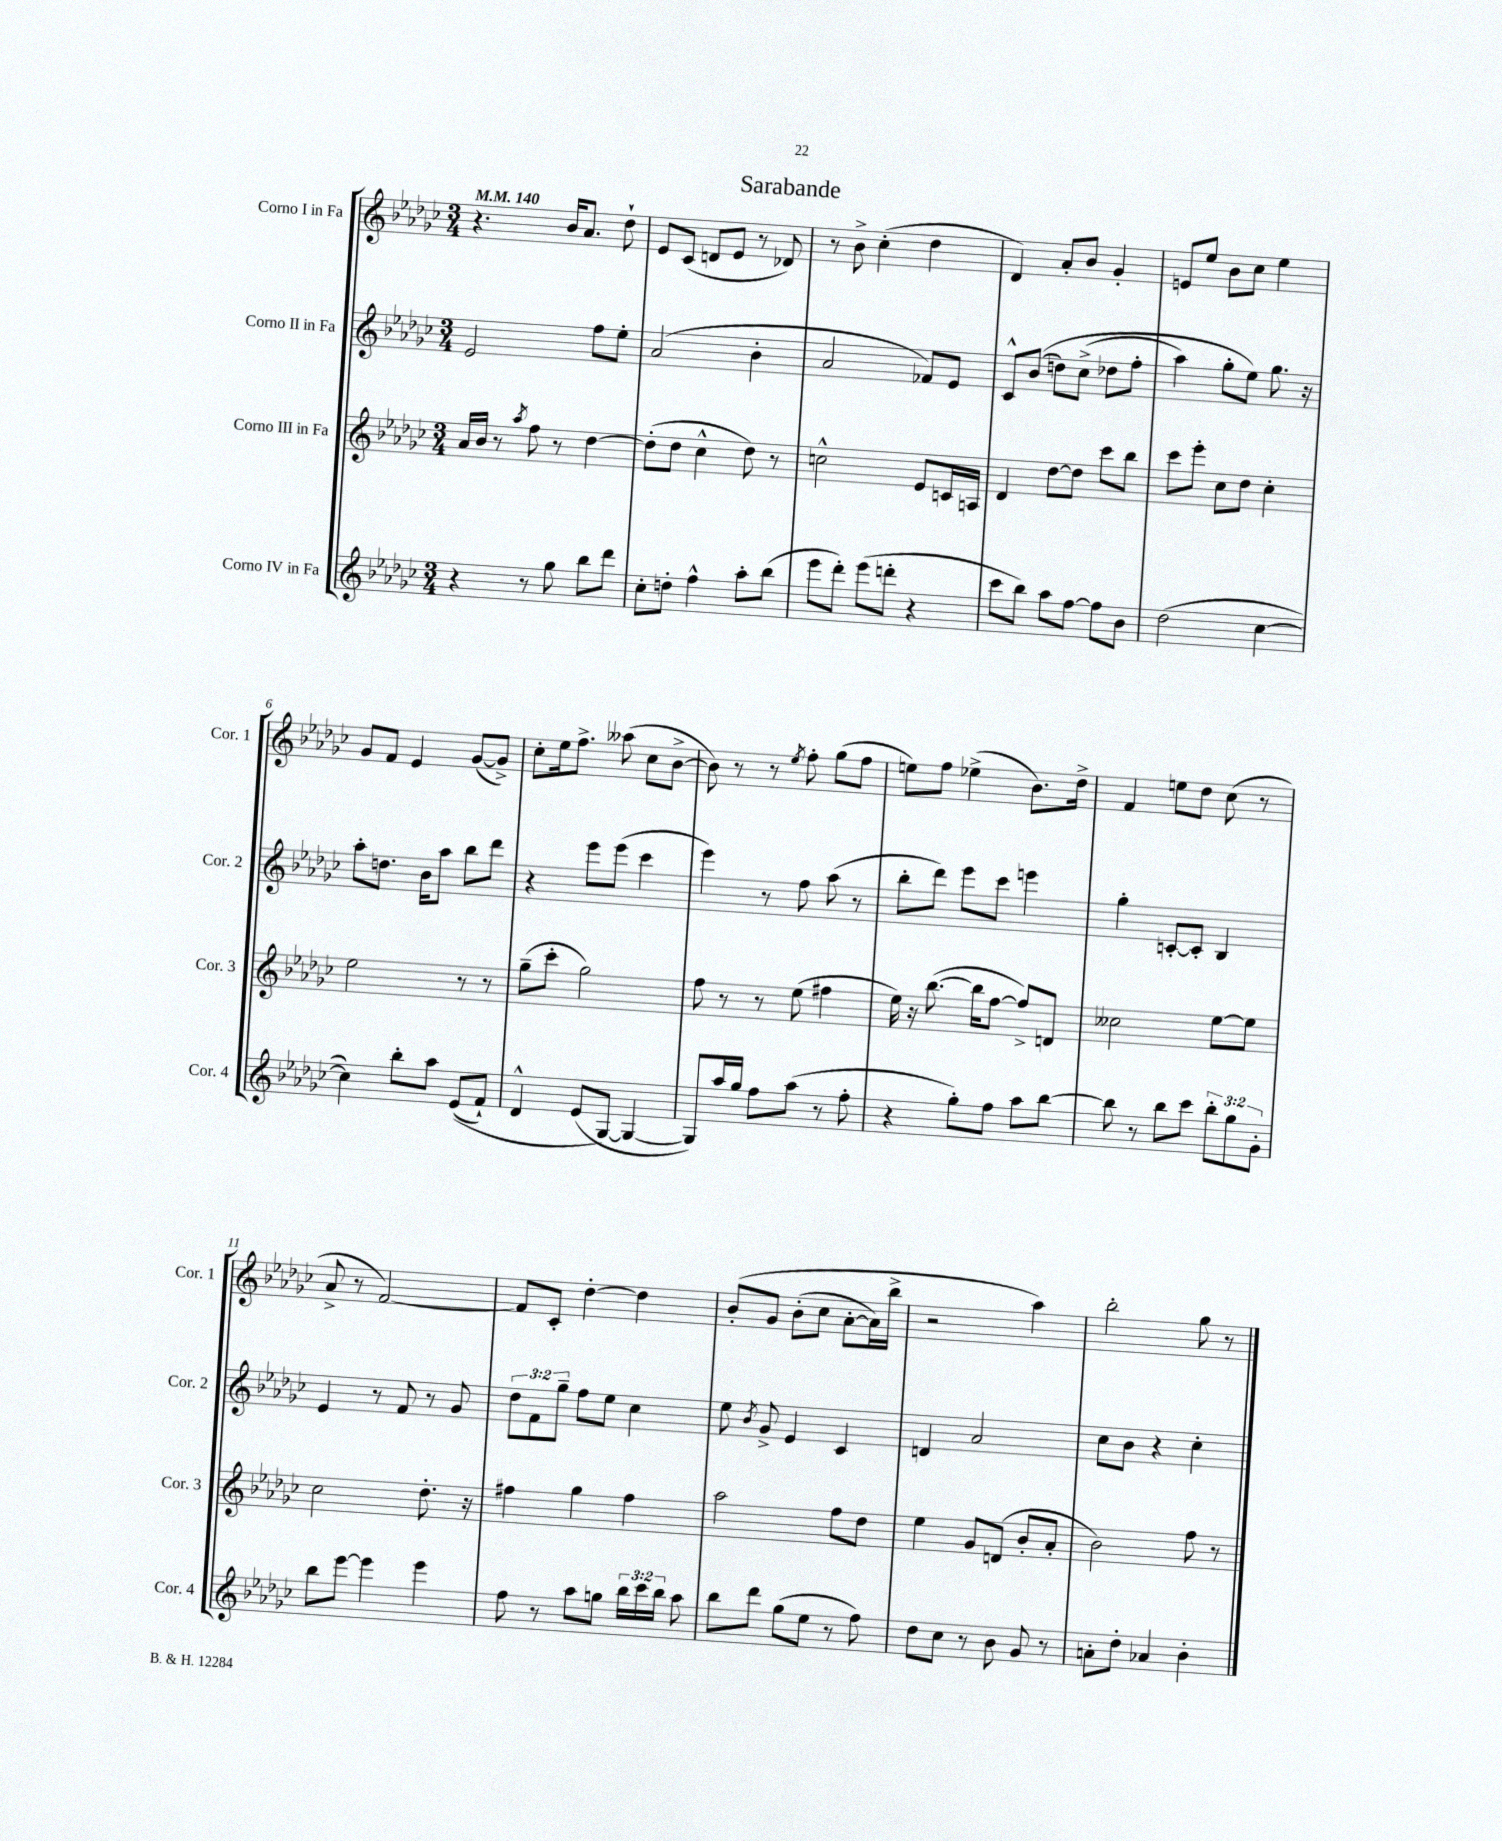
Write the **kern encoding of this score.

**kern	**kern	**kern	**kern
*part4	*part3	*part2	*part1
*staff4	*staff3	*staff2	*staff1
*I"Corno IV in Fa	*I"Corno III in Fa	*I"Corno II in Fa	*I"Corno I in Fa
*I'Cor. 4	*I'Cor. 3	*I'Cor. 2	*I'Cor. 1
*clefG2	*clefG2	*clefG2	*clefG2
*k[b-e-a-d-g-c-]	*k[b-e-a-d-g-c-]	*k[b-e-a-d-g-c-]	*k[b-e-a-d-g-c-]
*M3/4	*M3/4	*M3/4	*M3/4
*MM140	*MM140	*MM140	*MM140
=1	=1	=1	=1
4r	16a-/LL	2e-/	4.r
.	16b-/JJ	.	.
.	8r	.	.
.	8qaa-/	.	.
8r	8ff\	.	.
8gg-\	8r	.	16b-/KL
.	.	.	8.a-/J
8bb-\L	[4dd-\	8ff\L	.
8ddd-\J	.	8ee-'\J	8dd-`\
=2	=2	=2	=2
8cc-'\L	(8dd-'\L]	(2a-/	8e-/L
8ddn'\J	8dd-\J	.	(8c-/J
4ff^^\	4cc-^^\	.	8dn/L
.	.	.	8e-/J
8aa-'\L	8dd-\)	4b-'\	8r
(8bb-\J	8r	.	8d-X/)
=3	=3	=3	=3
8eee-\L	2ccn^^\	2a-/	8r
8ddd-'\J)	.	.	8b-^\
(8eee-\L	.	.	(4cc-'\
8dddn'\J	.	.	.
4r	8e-/L	8f-X/L)	4dd-\
.	16cn/L	8e-/J	.
.	16An/JJ	.	.
=4	=4	=4	=4
8ccc-\L	4d-/	8c-^^/L	4d-/)
8bb-\J)	.	((8b-/J	.
8aa-\L	[8dd-\L	8ddn\L)	8a-'/L
[8ff\J	8dd-\J]	(8cc-^\J	8b-/J
8ff\L]	8ccc-\L	8dd-X\L	4g-'/
8b-\J	8bb-\J	8ff'\J	.
=5	=5	=5	=5
(2dd-\	8ccc-\L	4aa-\)	8en/L
.	8eee-'\J	.	8ee-/J
.	8cc-\L	8gg-'\L	8b-\L
.	8dd-\J	8ee-\J)	8cc-\J
[4cc-\	4cc-'\	8.gg-\	4ee-\
.	.	16r	.
!!LO:LB:g=z
=6	=6	=6	=6
4cc-\])	2ee-\	8aa-'\L	8g-/L
.	.	8.ddn\J	8f/J
8bb-'\L	.	.	4e-/
.	.	16b-\KL	.
8aa-\J	.	8aa-\J	.
((8e-/L	8r	8bb-\L	([8g-/L
8f`/J)	8r	8ddd-\J	8g-^/J])
=7	=7	=7	=7
4d-^^/	(8gg-~\L	4r	8cc-'\L
.	8ccc-'\J	.	16ee-\k
.	.	.	8.ff^\J
(8e-/L	2gg-\)	8eee-\L	.
[8G-/J)	.	(8eee-\J	(8aa--X\
4G-/_	.	4ccc-\	8cc-\L
.	.	.	[8b-^\J
=8	=8	=8	=8
8G-/L])	8ff\	4eee-\)	8b-\])
16aa-/L	8r	.	8r
16gg-/JJ	.	.	.
8ff\L	8r	8r	8r
.	.	.	8qee-/
(8aa-\J	(8ee-\	8ff\	8ff'\
8r	4ff#X\	(8aa-\	(8gg-\L
8ff'\	.	8r	8ff\J
=9	=9	=9	=9
4r	16ee-\)	8bb-'\L	8een\L)
.	16r	.	.
.	([8.bb-\	8ddd-\J)	8ff\J
8gg-'\L)	.	8eee-\L	(4ee-X^\
.	16bb-\KL]	.	.
8ff\J	[8ff\J	8ccc-\J	.
8aa-\L	8ff^/L])	4eeen\	8.b-\L)
[8bb-\J	8dn/J	.	.
.	.	.	16dd-^\Jk
=10	=10	=10	=10
8bb-\]	2cc--X\	4gg-'\	4f/
8r	.	.	.
8bb-\L	.	[8cn'/L	8een\L
8ccc-\J	.	8c'/J]	8dd-\J
12bb-'\L	[8ee-\L	4B-/	(8cc-\
12gg-\	.	.	.
.	8ee-\J]	.	8r
12g-'\J	.	.	.
!!LO:LB:g=z
=11	=11	=11	=11
8bb-\L	2cc-\	4e-/	8a-^/
[8eee-\J	.	.	8r
4eee-\]	.	8r	[2f/)
.	.	8f/	.
4eee-\	8.dd-'\	8r	.
.	.	8g-/	.
.	16r	.	.
=12	=12	=12	=12
8ff\	4ff#X\	12dd-\L	8f/L]
.	.	12f\	.
8r	.	.	8c-'/J
.	.	12gg-~\J	.
8aa-\L	4gg-\	8ff\L	[4dd-'\
8ggn\J	.	8ee-\J	.
24bb-\LL	4ff#\	4cc-\	4dd-\]
24ccc-\	.	.	.
24bb-\JJ	.	.	.
8aa-\	.	.	.
=13	=13	=13	=13
8bb-\L	2aa-\	8ee-\	(8b-'/L
.	.	8qb-/	.
8ddd-\J	.	8g-^/	8g-/J
(8gg-\L	.	4e-/	(8b-'\L
8ee-\J	.	.	8cc-\J
8r	8ff\L	4c-/	[8a-'\L
8ff\)	8dd-\J	.	16a-\L])
.	.	.	16bb-^\JJ
=14	=14	=14	=14
8dd-\L	4ee-\	4dn/	2r
8cc-\J	.	.	.
8r	8g-/L	2a-/	.
8b-\	(8dn/J	.	.
8g-/	8b-'/L	.	4aa-\)
8r	8a-'/J	.	.
=15	=15	=15	=15
8an'\L	2b-\)	8cc-\L	2bb-'\
8dd-'\J	.	8b-\J	.
4a-X/	.	4r	.
4b-'\	8ff\	4cc-'\	8gg-\
.	8r	.	8r
==	==	==	==
*-	*-	*-	*-
